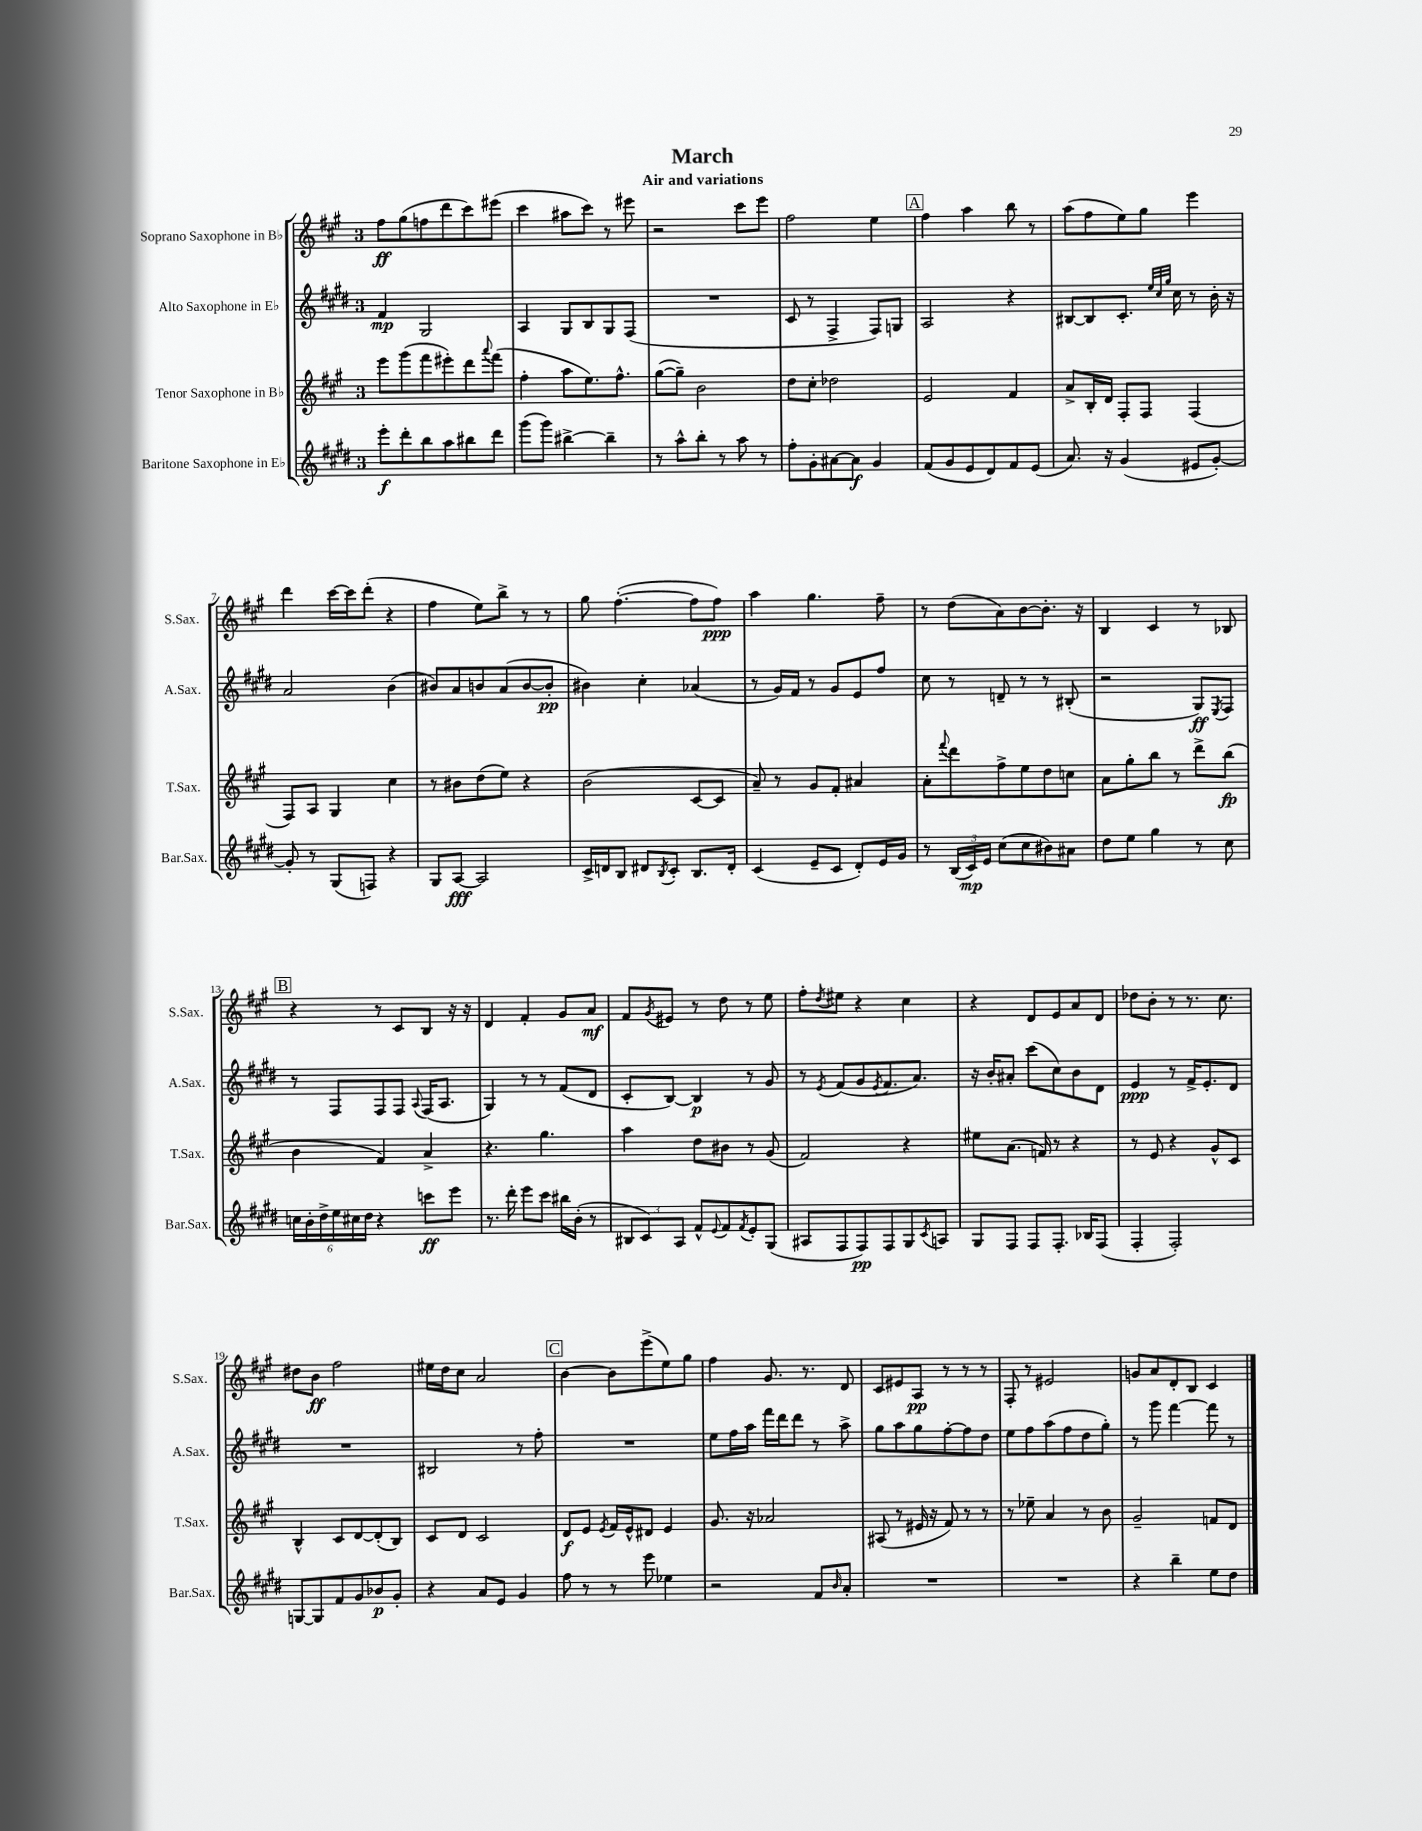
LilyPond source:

\header { title = "March" subtitle = "Air and variations" }
<<
\new StaffGroup <<
\new Staff = "s0" \with { instrumentName = "Soprano Saxophone in Bb" shortInstrumentName = "S.Sax." } {
    \clef treble \key a \major \once \override Staff.TimeSignature.style = #'single-digit \time 3/4
    fis''8\ff gis''8( f''8 d'''8 cis'''8) eis'''8( |
    cis'''4 ais''8 cis'''8) r8 eis'''8 |
    r2 cis'''8 e'''8 |
    fis''2 e''4 |
    \mark \markup { \box "A" } fis''4 a''4 b''8 r8 |
    a''8( fis''8 e''8) gis''8 e'''4 |
    d'''4 cis'''16~ cis'''16 d'''8-.( r4 |
    fis''4 e''8) b''8-> r8 r8 |
    gis''8 fis''4.~-.( fis''8 fis''8\ppp) |
    a''4 gis''4. fis''8-- |
    r8 d''8( a'8) b'8~ b'8.-. r16 |
    b4 cis'4 r8 bes8 |
    \mark \markup { \box "B" } r4 r8 cis'8 b8 r16 r16 |
    d'4 fis'4-. gis'8 a'8\mf |
    fis'8 \acciaccatura { gis'8 } eis'8 r8 d''8 r8 e''8 |
    fis''8-. \acciaccatura { d''8 } eis''8 r4 cis''4 |
    r4 d'8 e'8 a'8 d'8 |
    des''8 b'8-. r8 r8. cis''8. |
    dis''8 b'8\ff fis''2 |
    eis''16 d''16 cis''8 a'2 |
    \mark \markup { \box "C" } b'4~ b'8 e'''8->( e''8) gis''8 |
    fis''4 gis'8. r8. d'8 |
    cis'8 eis'8 a8\pp r8 r8 r8 |
    fis8-. r8 eis'2 |
    g'8 a'8 d'8-. b8 cis'4 \bar "|." |
}
\new Staff = "s1" \with { instrumentName = "Alto Saxophone in Eb" shortInstrumentName = "A.Sax." } {
    \clef treble \key e \major \once \override Staff.TimeSignature.style = #'single-digit \time 3/4
    fis'4\mp gis2 |
    a4 gis8 b8 gis8 fis8( |
    R2. |
    cis'8 r8 fis4-> fis8) g8 |
    \mark \markup { \box "A" } a2 r4 |
    bis8~ bis8 cis'8.-. \grace { e''32 cis''32 gis''32 } cis''16 r8 b'16-. r16 |
    a'2 b'4( |
    bis'8) a'8 b'8 a'8( b'8~ b'8-.\pp |
    bis'4) cis''4-. aes'4( |
    r8 gis'16) fis'16 r8 gis'8 e'8 fis''8 |
    cis''8 r8 d'8-- r8 r8 bis8-.( |
    r2 gis8\ff) \acciaccatura { e8 } fis8 |
    \mark \markup { \box "B" } r8 fis8 fis8 fis8 \appoggiatura { a8 } fis16( a8. |
    gis4) r8 r8 fis'8( dis'8 |
    cis'8-. b8~) b4\p r8 gis'8 |
    r8 \acciaccatura { e'8 } fis'8( gis'8 \acciaccatura { e'8 } fis'8. a'8.) |
    r16 b'16-. ais'8-. cis'''8( cis''8) b'8 dis'8 |
    e'4\ppp r8 fis'16-> e'8.-. dis'8 |
    R2. |
    bis2 r8 fis''8-. |
    \mark \markup { \box "C" } R2. |
    e''8 fis''16 a''16 fis'''16 dis'''16 dis'''8 r8 a''8-> |
    gis''8 a''8 gis''8 fis''8~-. fis''8 dis''8 |
    e''8 fis''8 a''8( fis''8 dis''8 gis''8-.) |
    r8 gis'''8 fis'''4~ fis'''8 r8 \bar "|." |
}
\new Staff = "s2" \with { instrumentName = "Tenor Saxophone in Bb" shortInstrumentName = "T.Sax." } {
    \clef treble \key a \major \once \override Staff.TimeSignature.style = #'single-digit \time 3/4
    e'''8 gis'''8( fis'''8 eis'''8-.) d'''8 \appoggiatura { a'''8 } fis'''8( |
    fis''4-. a''8 e''8.) fis''8.-^ |
    gis''8~( gis''8--) b'2 |
    d''8 cis''8-. des''2 |
    \mark \markup { \box "A" } e'2 fis'4 |
    a'8-> b16-. d'16 fis8-. fis8 fis4( |
    fis8) a8 gis4 cis''4 |
    r8 bis'8 d''8( e''8) r4 |
    b'2( cis'8~ cis'8 |
    a'8--) r8 gis'8 fis'8-. ais'4 |
    a'8-. \appoggiatura { fis'''8 } d'''8 fis''8-> e''8 d''8 c''8 |
    a'8 gis''8-. b''8 r8 d'''8-> b''8\fp( |
    \mark \markup { \box "B" } b'4 fis'4) a'4-> |
    r4. gis''4. |
    a''4 d''8 bis'8 r8 gis'8( |
    fis'2) r4 |
    eis''8 a'8.( f'16) r8 r4 |
    r8 e'8 r4 gis'8-^ cis'8 |
    b4-^ cis'8 d'8~ d'8-.( b8) |
    cis'8 d'8 cis'2 |
    \mark \markup { \box "C" } d'8\f e'8 \acciaccatura { e'8 } fis'16 e'16-^ dis'8 e'4 |
    gis'8. r16 aes'2 |
    ais8( r8 eis'16 r16 fis'8) r8 r8 |
    r8 ees''8-- a'4 r8 b'8 |
    gis'2-- f'8 d'8 \bar "|." |
}
\new Staff = "s3" \with { instrumentName = "Baritone Saxophone in Eb" shortInstrumentName = "Bar.Sax." } {
    \clef treble \key e \major \once \override Staff.TimeSignature.style = #'single-digit \time 3/4
    e'''8-.\f dis'''8-. b''8 a''8 bis''8 dis'''8 |
    gis'''8( gis'''8) bis''4~-> bis''4-- |
    r8 a''8-^ b''8-. r8 a''8 r8 |
    fis''8-. gis'8-. ais'8~ ais'8\f gis'4 |
    \mark \markup { \box "A" } fis'8( gis'8 e'8 dis'8) fis'8 e'8( |
    a'8.) r16 gis'4( eis'8 gis'8~-.) |
    gis'8-. r8 gis8( f8) r4 |
    gis8 a8~\fff a2 |
    cis'16-> d'16 b8 dis'8 \acciaccatura { b8 } cis'8-. b8. dis'16-. |
    cis'4( e'8-- cis'8 dis'8-.) e'16 gis'16 |
    r8 \tuplet 3/2 { b16( cis'16\mp) e'16 } cis''8( cis''8 bis'8) ais'8 |
    dis''8 e''8 gis''4 r8 cis''8 |
    \mark \markup { \box "B" } \tuplet 6/4 { c''16 b'16-. dis''16-> e''16 cis''16 dis''16 } r4 c'''8\ff e'''8 |
    r8. dis'''16-. e'''8 cis'''8 bis''16 b'16-.( r8 |
    \tuplet 3/2 { bis8 cis'8) a8 } fis'8-^ \appoggiatura { e'8 } fis'8 \acciaccatura { fis'8 } e'8-. gis8( |
    ais8 fis8 fis8\pp) fis8 gis8 \acciaccatura { cis'8 } a8 |
    gis8 fis8 fis8 fis8.-. bes16 fis8( |
    fis4-. fis2-.) |
    g8~ g8 fis'8 gis'8 bes'8\p gis'8-. |
    r4 a'8 e'8 gis'4 |
    \mark \markup { \box "C" } fis''8 r8 r8 e'''8 ees''4 |
    r2 fis'8 \grace { b'16 } a'8-. |
    R2. |
    R2. |
    r4 b''4-- e''8 dis''8 \bar "|." |
}
>>
>>
